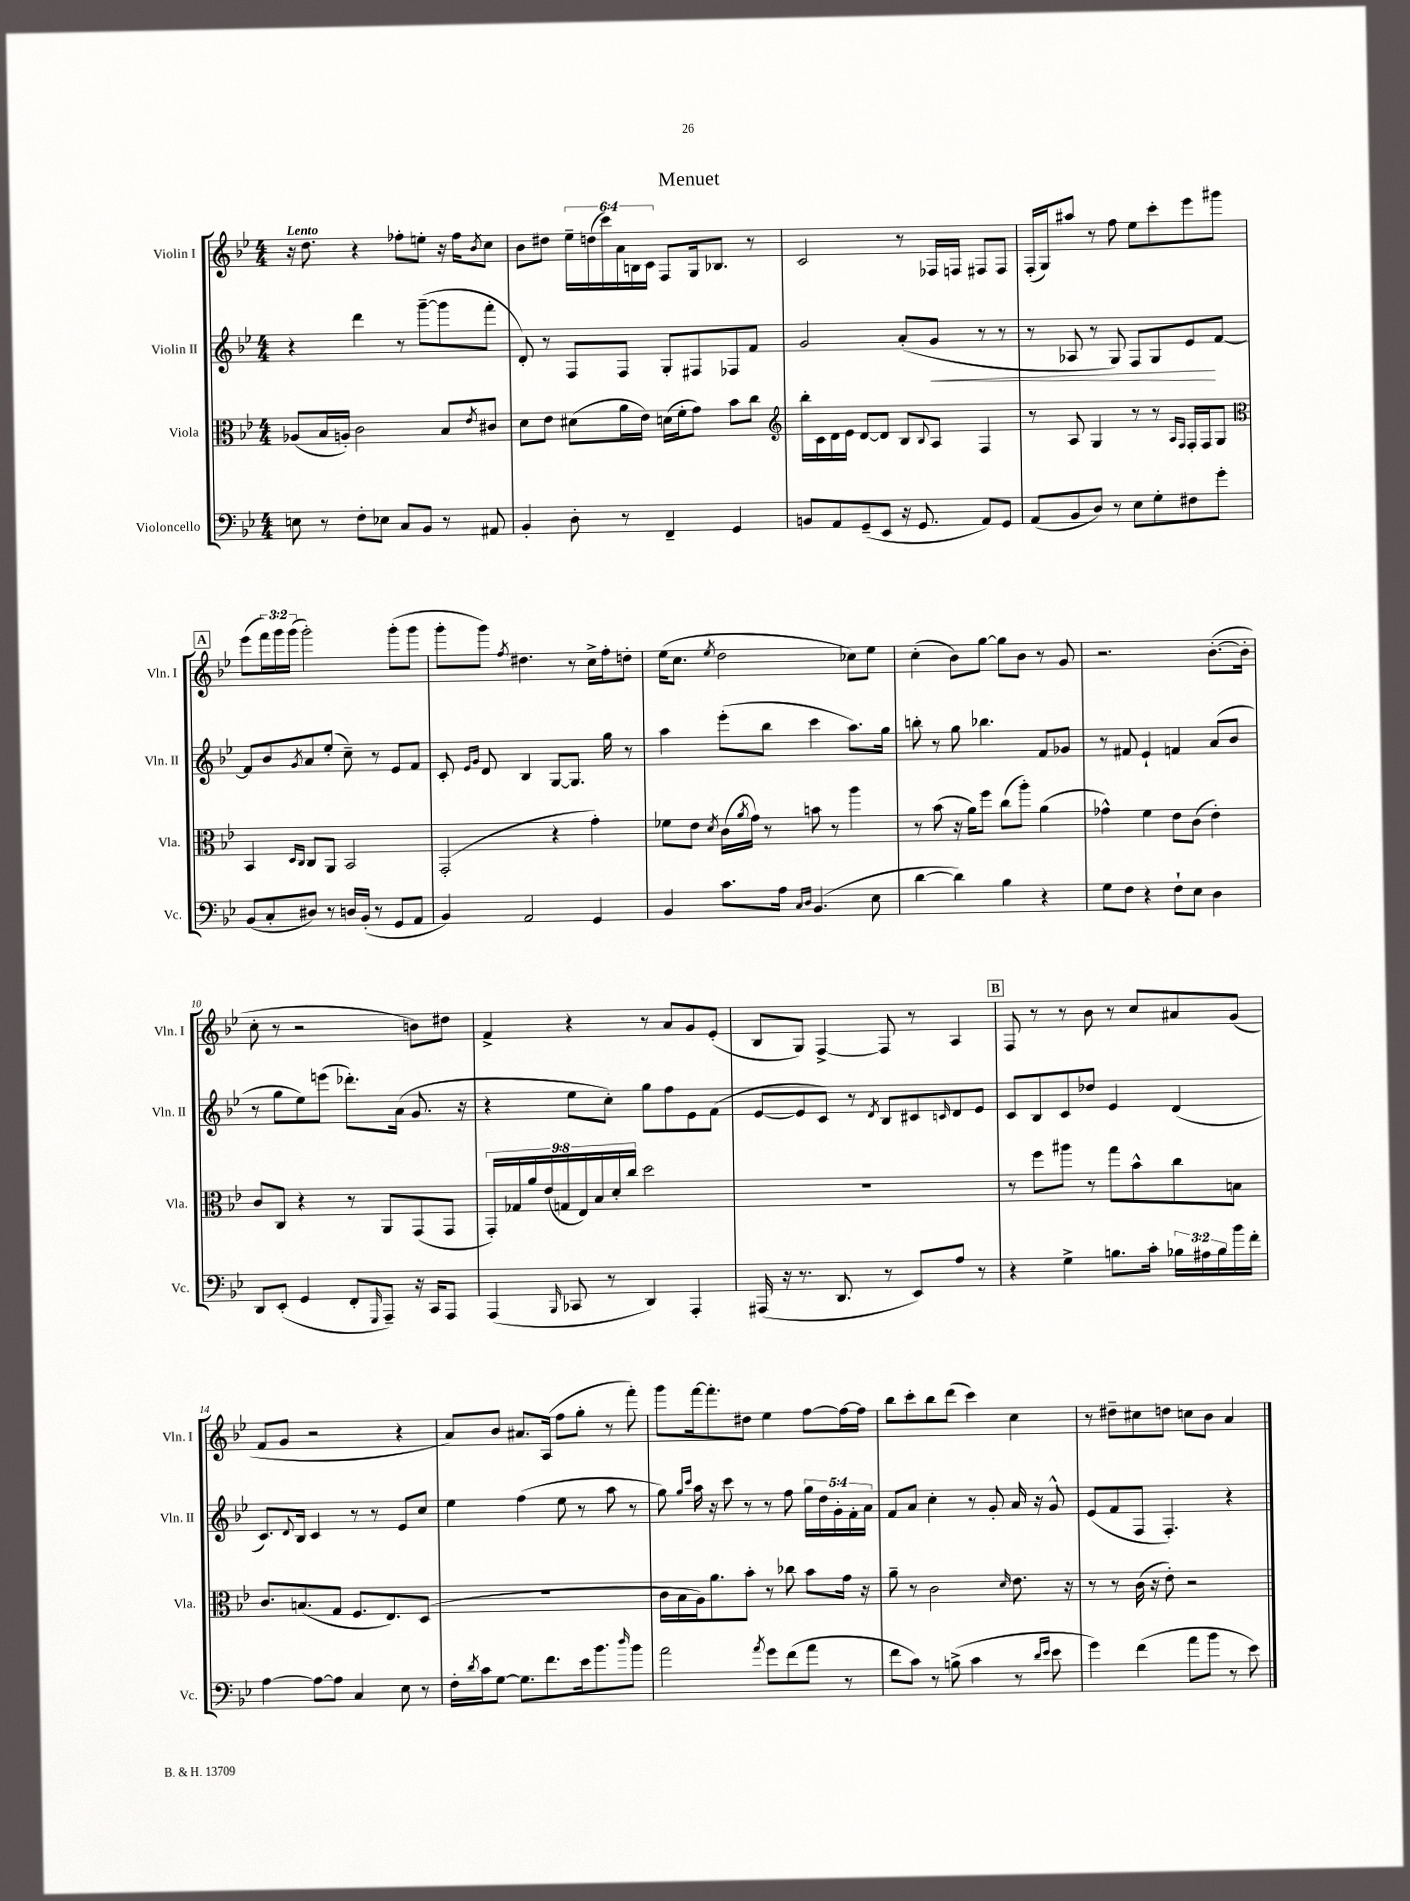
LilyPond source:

\header { title = "Menuet" }
<<
\new StaffGroup <<
\new Staff = "s0" \with { instrumentName = "Violin I" shortInstrumentName = "Vln. I" } {
    \clef treble \key bes \major \numericTimeSignature \time 4/4 \override Staff.TupletNumber.text = #tuplet-number::calc-fraction-text \tempo "Lento"
    r16 d''8. r4 fes''8-. e''8-. r16 fes''16 \acciaccatura { bes'8 } c''8 |
    bes'8 dis''8 \tuplet 6/4 { ees''16-- d''16( c'''16) a'16 b16 c'16 } f8 g16 bes8. r8 |
    c'2 r8 fes16 f16 fis8 fis8 |
    f16-.( g16) ais''8 r8 f''8 ees''8 c'''8-. ees'''8 gis'''8 |
    \mark \markup { \box "A" } ees'''8( \tuplet 3/2 { f'''16) g'''16 g'''16( } g'''2-.) g'''8-.( g'''8 |
    g'''8-. g'''8) \acciaccatura { f''8 } dis''4. r8 c''16-> f''16-. d''8-. |
    ees''16( c''8. \acciaccatura { ees''8 } d''2 ces''8) ees''8 |
    c''4-.( bes'8) g''8~ g''8 bes'8 r8 g'8 |
    r2. bes'8.~-.( bes'16-. |
    c''8-. r8 r2 b'8) dis''8 |
    f'4-> r4 r8 a'8 g'8 ees'8-.( |
    bes8 g8) f4~-> f8 r8 a4 |
    \mark \markup { \box "B" } f8 r8 r8 bes'8 r8 c''8 ais'8 g'8( |
    f'8 g'8 r2 r4 |
    a'8) bes'8 ais'8. a16( f''8 g''8-. r8 f'''8-.) |
    g'''8 f'''16~ f'''8.-. dis''8 ees''4 f''8~ f''16~ f''16 |
    bes''8 c'''8-. bes''8 d'''8( c'''4) c''4 |
    r8 dis''8-- cis''8 d''8 c''8 bes'8 a'4 \bar "|." |
}
\new Staff = "s1" \with { instrumentName = "Violin II" shortInstrumentName = "Vln. II" } {
    \clef treble \key bes \major \numericTimeSignature \time 4/4 \override Staff.TupletNumber.text = #tuplet-number::calc-fraction-text
    r4 d'''4 r8 g'''8~--( g'''8 f'''8-. |
    d'8-.) r8 f8 f8 g8-. fis8 fes8 f'8 |
    g'2 a'8-.( g'8\< r8 r8 |
    r8 aes8 r8 g8) f8 g8 ees'8\! f'8~ |
    \mark \markup { \box "A" } f'8 bes'8 \acciaccatura { g'8 } a'8 ees''8-.( c''8--) r8 ees'8 f'8 |
    c'8-. \grace { ees'16 g'16 } d'8 bes4 g8~ g8. g''16 r8 |
    a''4 ees'''8-.( bes''8 c'''4 a''8.) g''16 |
    b''8-. r8 g''8 bes''4. f'8 ges'8 |
    r8 fis'8 ees'4-! f'4 a'8( bes'8 |
    r8 g''8 ees''8) e'''8( des'''8.-.) a'16( g'8. r16 |
    r4 ees''8 c''8-.) g''8 f''8 ees'8 f'8( |
    ees'8~ ees'8 c'8) r8 \acciaccatura { d'8 } bes8 cis'8 \grace { c'16 } d'8 ees'8 |
    \mark \markup { \box "B" } c'8 bes8 c'8 des''8 ees'4 d'4( |
    c'8.) \appoggiatura { d'8 } bes16 c'4 r8 r8 ees'8 c''8 |
    ees''4 f''4( ees''8 r8 a''8 r8 |
    g''8) \grace { g''16 c'''16 } a''16 r16 c'''8 r8 r8 f''8 \tuplet 5/4 { g''16 d''16 g'16-. f'16-. a'16 } |
    f'8 a'8 c''4-. r8 g'8-. a'16 r16 g'8-^ |
    ees'8( f'8 f8 f4.-.) r4 \bar "|." |
}
\new Staff = "s2" \with { instrumentName = "Viola" shortInstrumentName = "Vla." } {
    \clef alto \key bes \major \numericTimeSignature \time 4/4 \override Staff.TupletNumber.text = #tuplet-number::calc-fraction-text
    aes8( bes16 a16-.) c'2 bes8 \acciaccatura { ees'8 } cis'8 |
    d'8 ees'8 dis'8( a'16 ees'16) d'16( f'16-. g'8) bes'8 c''8 |
    \clef treble bes''16-. c'16 d'16 ees'16 d'8~ d'8 bes8 \appoggiatura { bes8 } a8 f4 |
    r8 a8 g4 r8 r8 \grace { a16 f16 } f16-. f16 g8 |
    \mark \markup { \box "A" } \clef alto bes,4 \grace { d16 c16 } c8 a,8 bes,2 |
    g,2-.( r4 g'4-.) |
    fes'8 ees'8 \acciaccatura { d'8 } c'16( \acciaccatura { a'8 } g'16) r8 b'8 r8 a''4 |
    r8 bes'8( r16 a'16) f''8 c''8( a''8-.) a'4( |
    ges'4-^) f'4 ees'8 c'8( ees'4-.) |
    c'8 c8 r4 r8 a,8 g,8( g,8 |
    \tuplet 9/8 { g,16-.) ges16 a'16 ees'16( g16 ees16) bes16 d'16-. c''16 } d''2 |
    R1 |
    \mark \markup { \box "B" } r8 f''8 ais''8 r8 g''8 bes'8-^ c''8 b8 |
    c'8. b8.( g8 f8. ees8.) d8( |
    R1 |
    c'16 bes16 a16) a'8. bes'8-. r8 ces''8 bes'8 g'16 r16 |
    a'8-- r8 c'2 \grace { d'16 } ees'8. r16 |
    r8 r8 c'16( r16 ees'8-.) r2 \bar "|." |
}
\new Staff = "s3" \with { instrumentName = "Violoncello" shortInstrumentName = "Vc." } {
    \clef bass \key bes \major \numericTimeSignature \time 4/4 \override Staff.TupletNumber.text = #tuplet-number::calc-fraction-text
    e8 r8 f8-. ees8 c8 bes,8 r8 ais,8 |
    bes,4-. d8-. r8 f,4-- g,4 |
    b,8 a,8 g,8--( ees,8 r16 g,8. a,8) g,8 |
    a,8( bes,8 d8) r8 ees8 g8-. fis8 g'8-. |
    \mark \markup { \box "A" } bes,8( c8-. dis8) r8 d16 bes,16-.( r8 g,8 a,8 |
    bes,4) a,2 g,4 |
    bes,4 c'8. a16 \grace { c16 d16 } bes,4.( ees8 |
    d'4~ d'4) bes4 r4 |
    g8 f8 r4 f8-! ees8 d4 |
    d,8 ees,8-.( g,4 f,8-. \grace { g,,16 } a,,8--) r16 c,16 a,,8 |
    a,,4( \grace { bes,,16 } ces,8 r8 d,4) a,,4-. |
    ais,,16( r16 r8. d,8. r8 ees,8) a8 r8 |
    \mark \markup { \box "B" } r4 g4-> b8. c'16-. \tuplet 3/2 { bes16 ais16 bes16 } bes'16 f'16-. |
    a4~ a8~ a8 c4 ees8 r8 |
    f16-. \acciaccatura { d'8 } c'16 g8~ g8. f'8. ees'16 bes'8. \grace { d''16 } bes'8 |
    a'2 \acciaccatura { a'8 } g'8 f'8( a'8 r8 |
    f'8 c'8) r8 b8->( c'4 r8 \grace { d'16 ees'16 } ees'8 |
    g'4) f'4( a'8 bes'8 r8 ees'8) \bar "|." |
}
>>
>>
